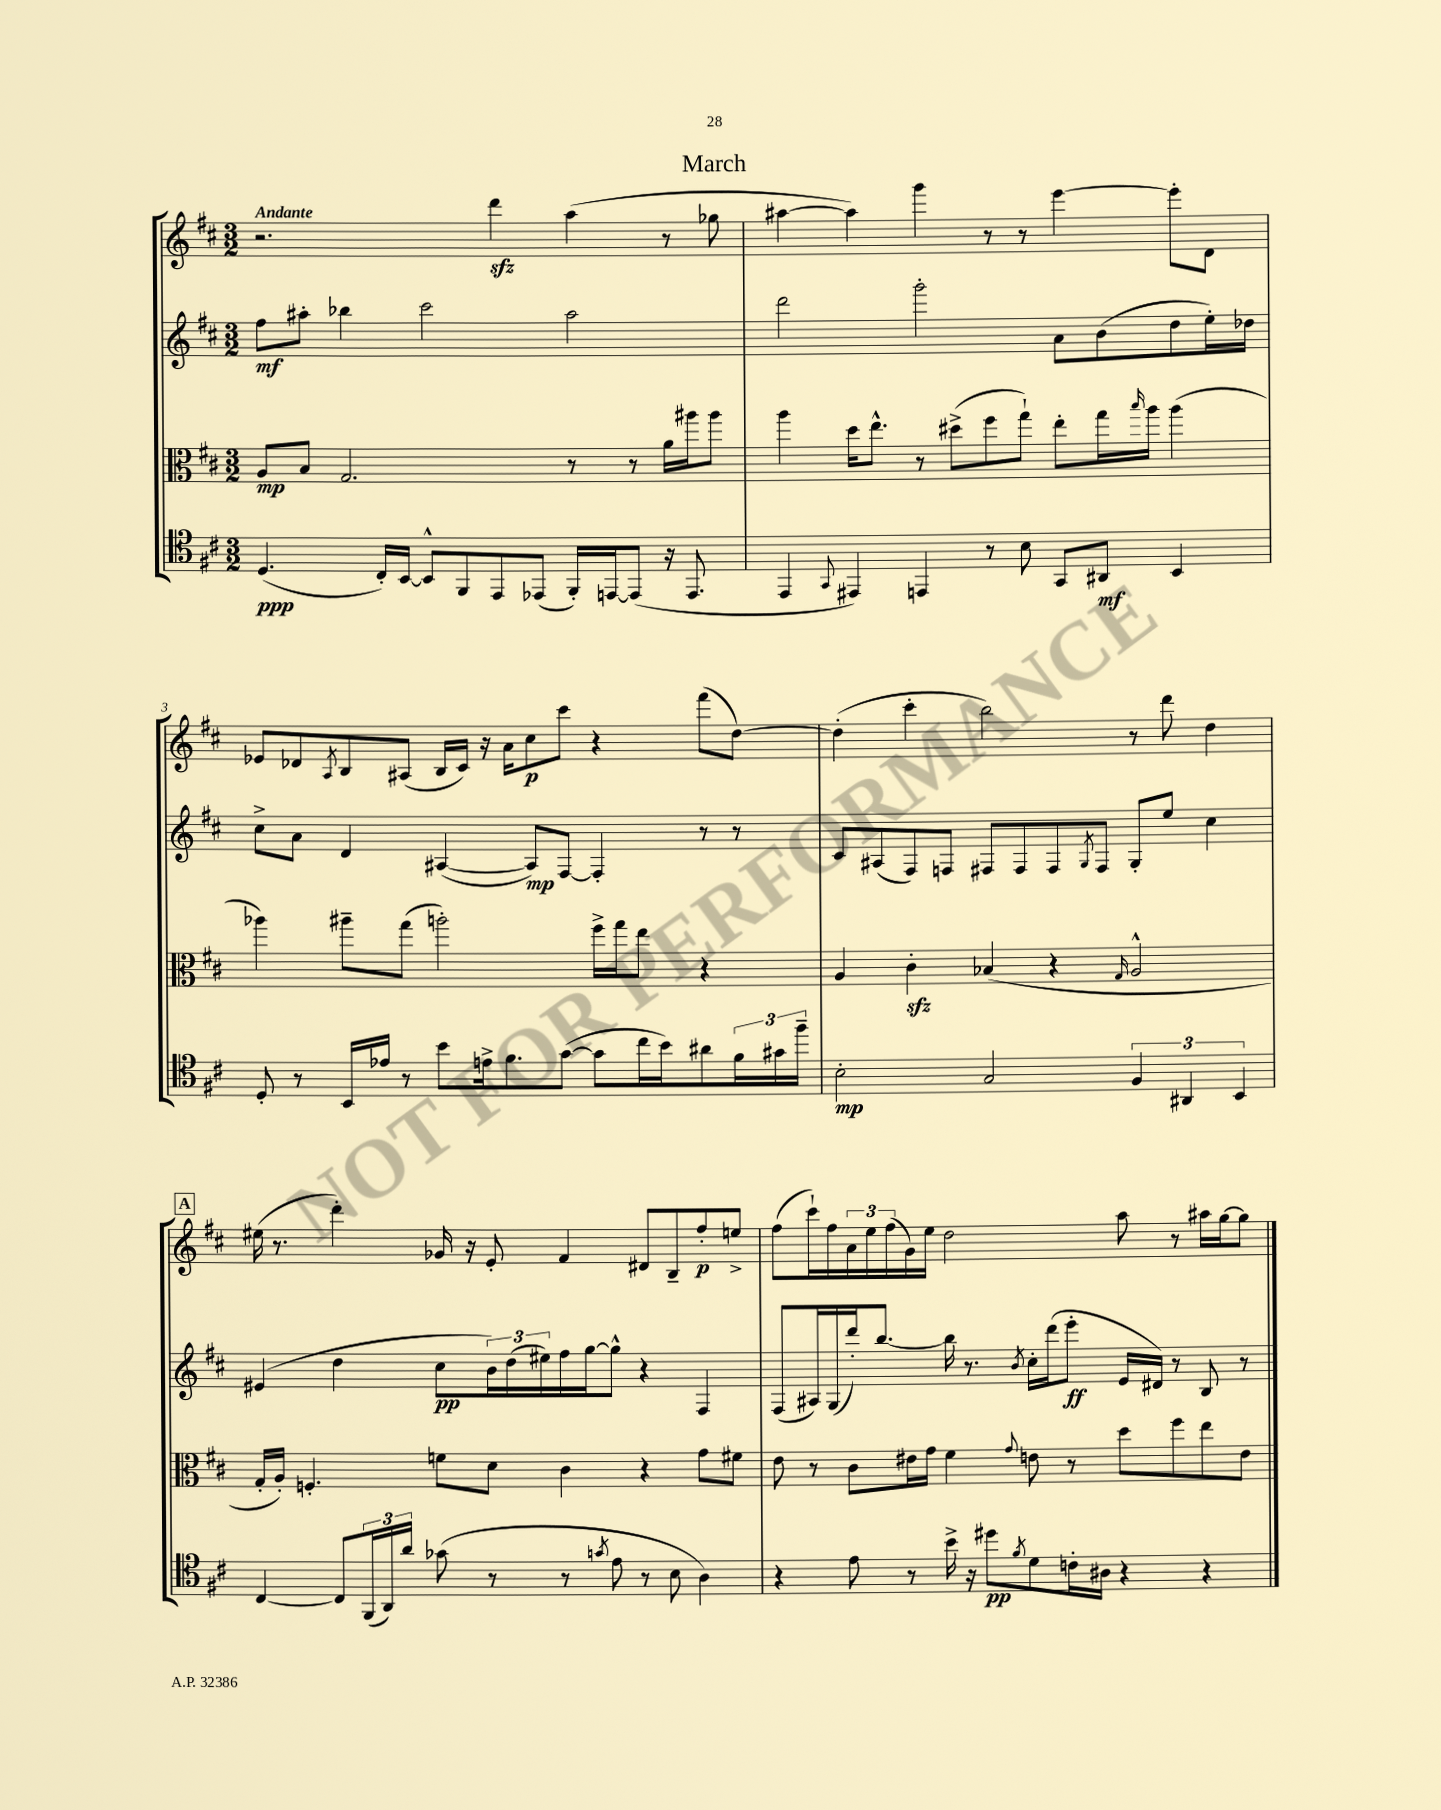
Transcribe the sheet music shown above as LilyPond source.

\header { title = "March" }
<<
\new StaffGroup <<
\new Staff = "s0" {
    \clef treble \key d \major \numericTimeSignature \time 3/2 \tempo "Andante"
    r2. d'''4\sfz a''4( r8 ges''8 |
    ais''4~ ais''4) g'''4 r8 r8 e'''4~ e'''8-. d'8 |
    ees'8 des'8 \acciaccatura { a8 } b8 ais8( b16 cis'16) r16 a'16 cis''8\p cis'''8 r4 fis'''8( d''8~) |
    d''4-.( cis'''4-. b''2) r8 d'''8 d''4 |
    \mark \markup { \box "A" } eis''16( r8. d'''4-.) ges'16 r16 e'8-. fis'4 dis'8 b8-- fis''8-.\p e''8-> |
    fis''8( cis'''16-!) fis''16 \tuplet 3/2 { a'16 e''16 fis''16( } g'16) e''16 d''2 a''8 r8 ais''16 g''16~ g''8 \bar "|." |
}
\new Staff = "s1" {
    \clef treble \key d \major \numericTimeSignature \time 3/2
    fis''8\mf ais''8-. bes''4 cis'''2 ais''2 |
    d'''2 g'''2-. a'8 b'8( d''8 e''16-.) des''16 |
    cis''8-> a'8 d'4 ais4~( ais8\mp) fis8~ fis4-. r8 r8 |
    cis'8 ais8( fis8) f8 fis8 fis8 fis8 \acciaccatura { g8 } fis8 g8-. e''8 cis''4 |
    \mark \markup { \box "A" } eis'4( d''4 cis''8\pp \tuplet 3/2 { b'16) d''16( eis''16) } fis''16 g''16~ g''8-^ r4 fis4 |
    fis8( ais16) g16( d'''16-.) b''8.~ b''16 r8. \acciaccatura { b'8 } cis''16-. d'''16( e'''8-.\ff e'16 dis'16) r8 b8 r8 \bar "|." |
}
\new Staff = "s2" {
    \clef alto \key d \major \numericTimeSignature \time 3/2
    a8\mp b8 g2. r8 r8 a'16 ais''16 ais''8 |
    a''4 d''16 e''8.-^ r8 dis''8->( fis''8 g''8-!) e''8-. g''16 \grace { b''16 } a''16 a''4( |
    aes''4) ais''8-- g''8( a''2-.) fis''16-> g''16 e''8 r4 |
    a4 cis'4-.\sfz bes4( r4 \grace { g16 } a2-^ |
    \mark \markup { \box "A" } g16-. a16-.) f4.-. f'8 d'8 cis'4 r4 g'8 fis'8 |
    e'8 r8 cis'8 eis'16 g'16 fis'4 \appoggiatura { g'8 } e'8 r8 d''8 fis''8 e''8 e'8 \bar "|." |
}
\new Staff = "s3" {
    \clef tenor \key d \major \numericTimeSignature \time 3/2
    d4.\ppp( cis16-.) b,16~ b,8-^ fis,8 e,8 ees,8( fis,16-.) e,16~ e,8( r16 e,8. |
    e,4 \appoggiatura { g,8 } eis,4) e,4 r8 b8 g,8 ais,8\mf b,4 |
    d8-. r8 b,16 ees'16 r8 b'8 e'16-> fis'8. g'8~( g'8 cis''16 b'16) ais'8 \tuplet 3/2 { fis'16 gis'16 fis''16-- } |
    b2-.\mp g2 \tuplet 3/2 { fis4 ais,4 b,4 } |
    \mark \markup { \box "A" } cis4~ cis8 \tuplet 3/2 { fis,16( a,16) a'16 } ges'8( r8 r8 \acciaccatura { g'8 } e'8 r8 b8 a4) |
    r4 e'8 r8 b'16-> r16 dis''8\pp \acciaccatura { fis'8 } d'8 c'16-. ais16 r4 r4 \bar "|." |
}
>>
>>
